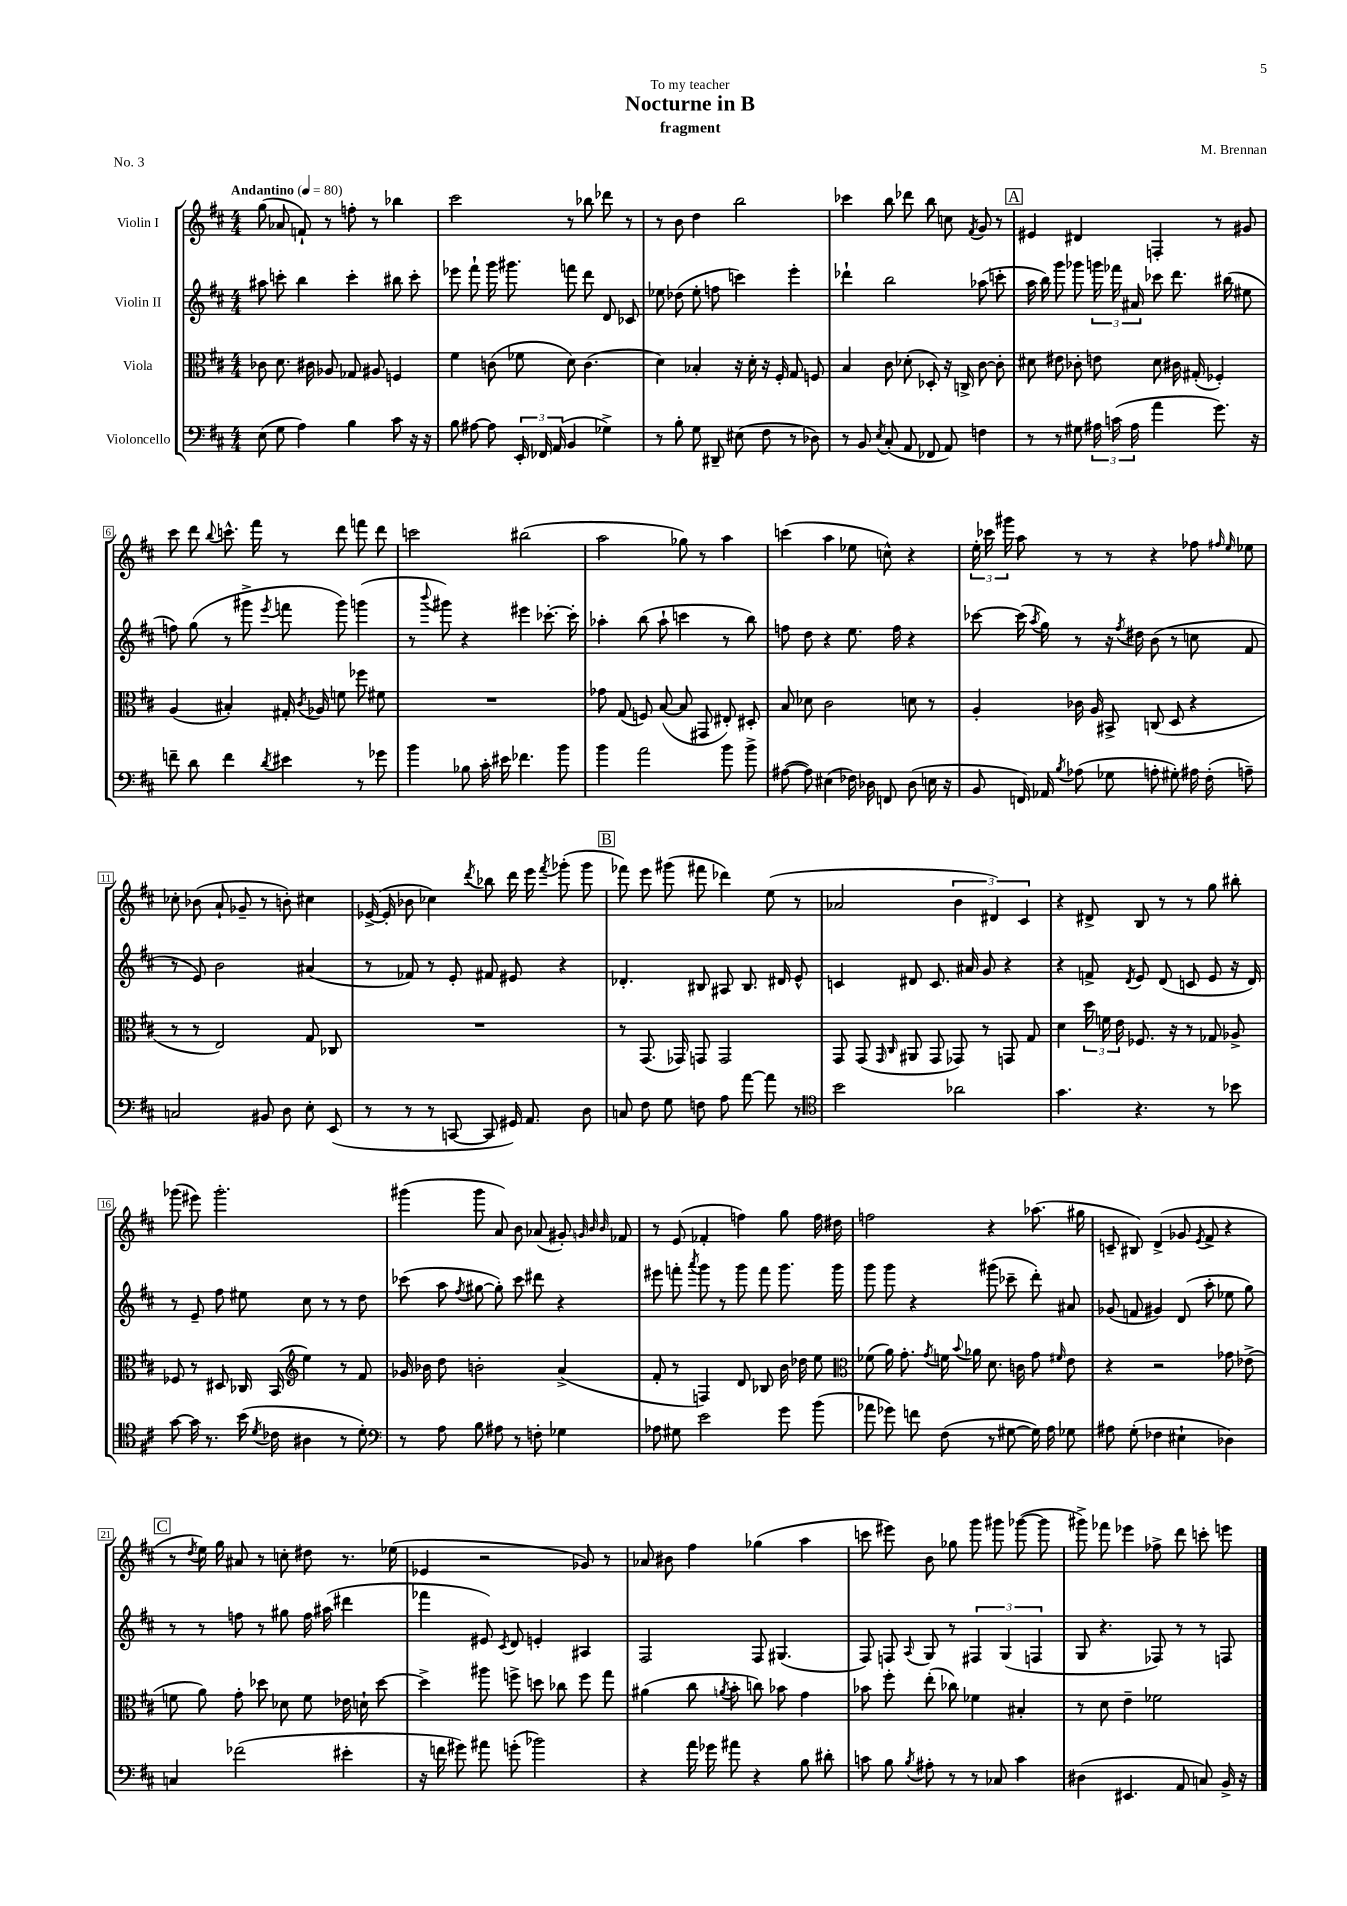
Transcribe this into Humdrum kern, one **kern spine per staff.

**kern	**kern	**kern	**kern
*part4	*part3	*part2	*part1
*staff4	*staff3	*staff2	*staff1
*I"Violoncello	*I"Viola	*I"Violin II	*I"Violin I
*clefF4	*clefC3	*clefG2	*clefG2
*k[f#c#]	*k[f#c#]	*k[f#c#]	*k[f#c#]
*M4/4	*M4/4	*M4/4	*M4/4
*MM80	*MM80	*MM80	*MM80
=1	=1	=1	=1
!	!	!	!LO:TX:a:B:t=Andantino
(8E\	8c-X\	8aa#X\	(8gg\
8G\	8.d\	8cccn'\	8a-X/
4A\)	.	4bb\	8fn`/)
.	16c#X\	.	.
.	8A-X/	.	8r
4B\	8G-X/	4ccc'\	8ffn'\
.	8A#X/	.	8r
8c#\	4Fn/	8bb#X\	4bb-X\
16r	.	8ccc'\	.
16r	.	.	.
=2	=2	=2	=2
8B\	4f#\	8eee-X\	2ccc#\
[8A#X\	.	8fff#`\	.
8A#\]	(8cn\	16ggg\	.
.	.	8.ggg#X\	.
24EE'/	8f-X\	.	.
24FF-X/	.	.	.
(24AA/	.	.	.
4BB/	8d\)	8fffn\	8r
.	(4.c\	8ddd\	8bb-X\
4G-X^\)	.	8d/	8ddd-X\
.	.	8c-X/	8r
=3	=3	=3	=3
8r	4d\)	8ee-X\	8r
8B'\	.	(8dd-X\	8b\
8G\	4B-X'/	8ee-'\	4dd\
8DD#X~/	.	8ffn\	.
(8E#X\	16r	4cccn\)	2bb\
.	16d'\	.	.
8F#\	16r	.	.
.	16F#'/	.	.
8r	8G/	4eee'\	.
8D-X\)	8Fn/	.	.
=4	=4	=4	=4
8r	4B/	4ddd-X`\	4ccc-X\
8BB/	.	.	.
8qE/	.	.	.
(8C#'/	8c#\	2bb\	8bb\
8AA/	(8d-X'\	.	8ddd-X\
8FF-X/	8D-X'/)	.	8bb\
8AA/)	16r	.	8ccn\
.	16Cn^/	.	.
.	.	.	8qf#/
4Fn\	[8c#\	(8aa-X\	8g/
.	8c#'\]	8cccn'\	8r
!!LO:REH:place=s1:t=A
=5	=5	=5	=5
8r	8d#X\	16aa\	4e#X/
.	.	16bb\)	.
8r	8e#X\	8ggg\	.
8G#X\	8c-X'\	8ggg-X\	4d#X/
24A#X\	8en\	24gggn\	.
(24cn\	.	24fff-X\	.
24A#\	.	24a#X/	.
4a\	8d#\	8ccc-X\	4Fn'/
.	16c#X\	8.ddd\	.
.	(16G#X'/	.	.
8.g\)	4F-X'/)	.	8r
.	.	(16bb#X\	.
.	.	8ee#X\	8g#X/
16r	.	.	.
!!LO:LB:g=z
=6	=6	=6	=6
8fn~\	(4A/	8ffn\)	8ccc#\
8d\	.	(8gg\	8ddd\
.	.	.	8qqbb/
4f\	4B#X'/)	8r	8.cccn^^\
.	.	8ggg#X^\	.
.	.	.	16fff#\
8qd/	.	8qeee/	.
4e#X\	16G#X'/	8fffn\	8r
.	8qc#/	.	.
.	16A-X/	.	.
.	8fn\	8ggg#\)	8ddd\
8r	8ff-X\	(4gggn\	8fffn\
8g-X\	8f#X\	.	8ddd\
=7	=7	=7	=7
4b\	1r	8r	2cccn\
.	.	8qqbbb/	.
.	.	8ggg#X\)	.
8B-X\	.	4r	.
16c#'\	.	.	.
16e#X\	.	.	.
4.f-X\	.	4eee#X\	(2bb#X\
.	.	[8.ccc-X'\	.
8b\	.	.	.
.	.	16ccc-'\]	.
=8	=8	=8	=8
4b\	8g-X\	4aa-X'\	2aa\
.	(8G/	.	.
2a\	8Fn/)	(8bb\	.
.	([8B/	8aa-`\	.
.	8B/]	4cccn\	8gg-X\)
.	8GG#X/	.	8r
8b\	8E#X'/)	8r	4aa\
8b^\	8D#X'/	8bb\)	.
=9	=9	=9	=9
([8A#X\	8B/	8ffn\	(4cccn\
8A#\])	8d-X\	8dd\	.
(4E#X\	2c#\	4r	4aa\
16F-X\)	.	8.ee\	8ee-X\
16D-X\	.	.	.
8FFn/	.	.	8ccn^^\)
.	.	16ff\	.
(8D-\	8dn\	4r	4r
16En\	8r	.	.
16r	.	.	.
=10	=10	=10	=10
8BB/	4A'/	[8ccc-X\	24ee'\
.	.	.	24ccc-X\
.	.	.	24ggg#X\
16FFn/)	.	(16ccc-\]	8aa\
.	.	8qaa/	.
16AA-X/	.	16gg\)	.
8qB/	.	.	.
(8A-X\	16c-X\	8r	8r
.	16A/	.	.
8G-X\	8BB#X^/	16r	8r
.	.	8qff#/	.
.	.	16dd#X\	.
8An'\	(8Cn/	(8b\	4r
8G#X'\)	8D/	8r	.
16A#X\	4r	8ccn\	8ff-X\
(16F#'\	.	.	.
.	.	.	16qqff#X/
.	.	.	16qqee/
8An~\)	.	8f#/	8ee-X\
!!LO:LB:g=z
=11	=11	=11	=11
2Cn/	8r	8r	8cc-X'\
.	8r	8e/)	(8b-X\
.	2E/)	2b\	8a`/
.	.	.	8g-X~/
8BB#X/	.	.	8r
8D\	.	.	8bn'\)
8E'\	8G/	(4a#X/	4cc#X\
(8EE/	8C-X/	.	.
=12	=12	=12	=12
8r	1r	8r	([16e-X^/
.	.	.	16e-'/]
8r	.	8f-X/)	8b-X\
8r	.	8r	4cc-X\)
[8CCn/	.	8e'/	.
.	.	.	8qddd/
8CC/]	.	8f#X/	8bb-X\
16GG#X/)	.	8e#X/	16ddd\
8.AA/	.	.	16eee\
.	.	.	8qfff#/
.	.	4r	(8ggg-X'\
8D\	.	.	8ggg-\
!!LO:REH:place=s1:t=B
=13	=13	=13	=13
8Cn/	8r	4.d-X'/	8fff-X\)
8F#\	(8.GG/	.	8eee\
8G\	.	.	(8ggg#X\
.	16GG-X/)	.	.
8Fn\	8GGn/	8B#X/	8fff#X\
8A\	2GG/	8A#X/	4ddd-X\)
[8a\	.	8.B#/	.
8a\]	.	.	(8ee\
.	.	16d#X/	.
8r	.	8e^^/	8r
=14	=14	=14	=14
*clefC4	*	*	*
2b\	8GG/	4cn/	2a-X/
.	(8GG/	.	.
.	16qqGG/	.	.
.	16qqC#/	.	.
.	8AA#X/	8d#X/	.
.	8GG/	8.c/	.
2a-X\	8GG-X/)	.	6b\
.	.	16a#X/	.
.	8r	8g/	.
.	.	.	6d#X/)
.	8GGn/	4r	.
.	.	.	6c#/
.	8G/	.	.
=15	=15	=15	=15
4.g\	4d\	4r	4r
.	24dd\	8fn^/	8d#X^/
.	24fn\	.	.
.	24e\	.	.
.	.	8qd/	.
4.r	8.F-X/	8e/	8B/
.	.	(8d/	8r
.	16r	.	.
.	8r	8cn/	8r
8r	8G-X/	8e/	8gg\
8b-X\	8A-X^/	16r	8bb#X'\
.	.	16d/)	.
!!LO:LB:g=z
=16	=16	=16	=16
[8g\	8F-X/	8r	(8ggg-X\
16g\]	8r	8e~/	8eee#X\)
8.r	.	.	.
.	8D#X/	8ff#\	2.ggg-'\
(16b\	16C-X/	8ee#X\	.
8qd/	.	.	.
16c-X\	(16BB/	.	.
*	*clefG2	*	*
4A#X\	4ee\)	8cc#\	.
.	.	8r	.
8r	8r	8r	.
8d'\)	8f#/	8dd\	.
=17	=17	=17	=17
*clefF4	*	*	*
8r	16g-X/	(8ccc-X\	(4ggg#X\
.	16b-X\	.	.
8A\	8dd\	8aa\	.
.	.	8qff#/	.
8B\	2bn'\	[8gg#X\	8ggg#\
8A#X\	.	8gg#'\])	8a/)
8r	.	8ccc-\	8b\
8Fn'\	.	8ddd#X\	(8a-X/
4G-X\	(4a^/	4r	8g#X'/)
.	.	.	32qqgn/
.	.	.	32qqb/
.	.	.	32qqb/
.	.	.	8f-X/
=18	=18	=18	=18
8A-X\	8f#'/	8eee#X\	8r
8G#X\	8r	8fffn'\	(8e/
.	.	8qaaa/	.
2e\	4Fn/)	8ggg\	4f-X'/
.	.	8r	.
.	8d/	8ggg\	4ffn\)
.	8B-X/	8fff\	.
8g\	16b\	8.ggg\	8gg\
.	16dd-X\	.	.
(8b\	8ee\	.	16ff\
.	.	16ggg\	16dd#X\
=19	=19	=19	=19
*	*clefC3	*	*
8a-X\	(8f-X\	8ggg\	2ffn\
8g-X\)	16a\)	8ggg\	.
.	8.g'\	.	.
8fn\	.	4r	.
.	8qg/	.	.
(8F#\	16fn\	.	.
.	8qqb/	.	.
.	16a-X\	.	.
8r	8.d\	(8ggg#X\	4r
[8G#X\	.	8ccc-X~\	.
.	16cn\	.	.
16G#\])	8g\	8ddd'\)	(8.aa-X\
16A\	.	.	.
.	16qqf#X/	.	.
8G-X\	8e\	8a#X/	.
.	.	.	16gg#X\
=20	=20	=20	=20
8A#X\	4r	(8g-X/	8cn~/
(8G'\	.	8fn/	8B#X/)
4F-X\	2r	4g#X/)	(4d^/
4E#X`\	.	(8d/	8g-X/
.	.	.	8qe/
.	.	8aa'\	8f#^/
4D-X\)	8g-X\	8ee-X\	4r
.	(8e-X^\	8gg\)	.
!!LO:LB:g=z
!!LO:REH:place=s1:t=C
=21	=21	=21	=21
4Cn/	8fn\	8r	8r
.	.	.	8qdd/
.	8a\)	8r	16ee\)
.	.	.	16gg\
(2f-X\	8g'\	8ffn\	8a#X/
.	8dd-X\	8r	8r
.	8d-X\	8gg#X\	8ccn'\
.	8f\	16ff\	8dd#X\
.	.	(16aa#X\	.
4e#X'\	16e-X\	4ddd#X\	8.r
.	16dn`\	.	.
.	[8dd-\	.	.
.	.	.	(16ee-X\
=22	=22	=22	=22
16r	4dd-^\]	4fff-X\	4e-X/
16fn\	.	.	.
8g#X\)	.	.	.
8a#X\	8aa#X\	8e#X/)	2r
.	.	8qc#/	.
(8gn'\	8ffn^\	8d/	.
2b-X\)	8ddn\	4en'/	.
.	8cc-X\	.	.
.	8ff\	4A#X/	8g-X/)
.	8gg\	.	8r
=23	=23	=23	=23
4r	(4a#X\	2F#/	8a-X/
.	.	.	8b#X\
16a\	8cc#\	.	4ff#\
16g-X\	.	.	.
.	8qan/	.	.
8a#X\	8b'\	.	.
4r	8ccn\)	8F#/	(4gg-X\
.	8b-X\	(4.G#X/	.
8B\	4g\	.	4aa\
8d#X'\	.	.	.
=24	=24	=24	=24
8cn\	8b-X\	8F#/)	8cccn\
8B\	8ff#'\	8Fn/	8eee#X\)
8qB/	.	8qqA/	.
8A#X'\	(8ee'\	8G/	8b\
8r	8cc-X\)	8r	8gg-X\
8r	4f-X\	6F#X/	8ggg\
8C-X/	.	.	8ggg#X\
.	.	(6G/	.
4c\	4B#X'/	.	([8ggg-X\
.	.	6Fn/	.
.	.	.	8ggg-\]
=25	=25	=25	=25
(4D#X\	8r	8G/	8ggg#X^\)
.	8d\	4.r	8fff-X\
4.EE#X/	4e~\	.	4eee-X\
.	2f-X\	8F-X/)	8ff-X^\
8AA/	.	8r	8ddd\
8Cn/)	.	8r	8cccn'\
16BB^/	.	8Fn/	8eeen\
16r	.	.	.
==	==	==	==
*-	*-	*-	*-
